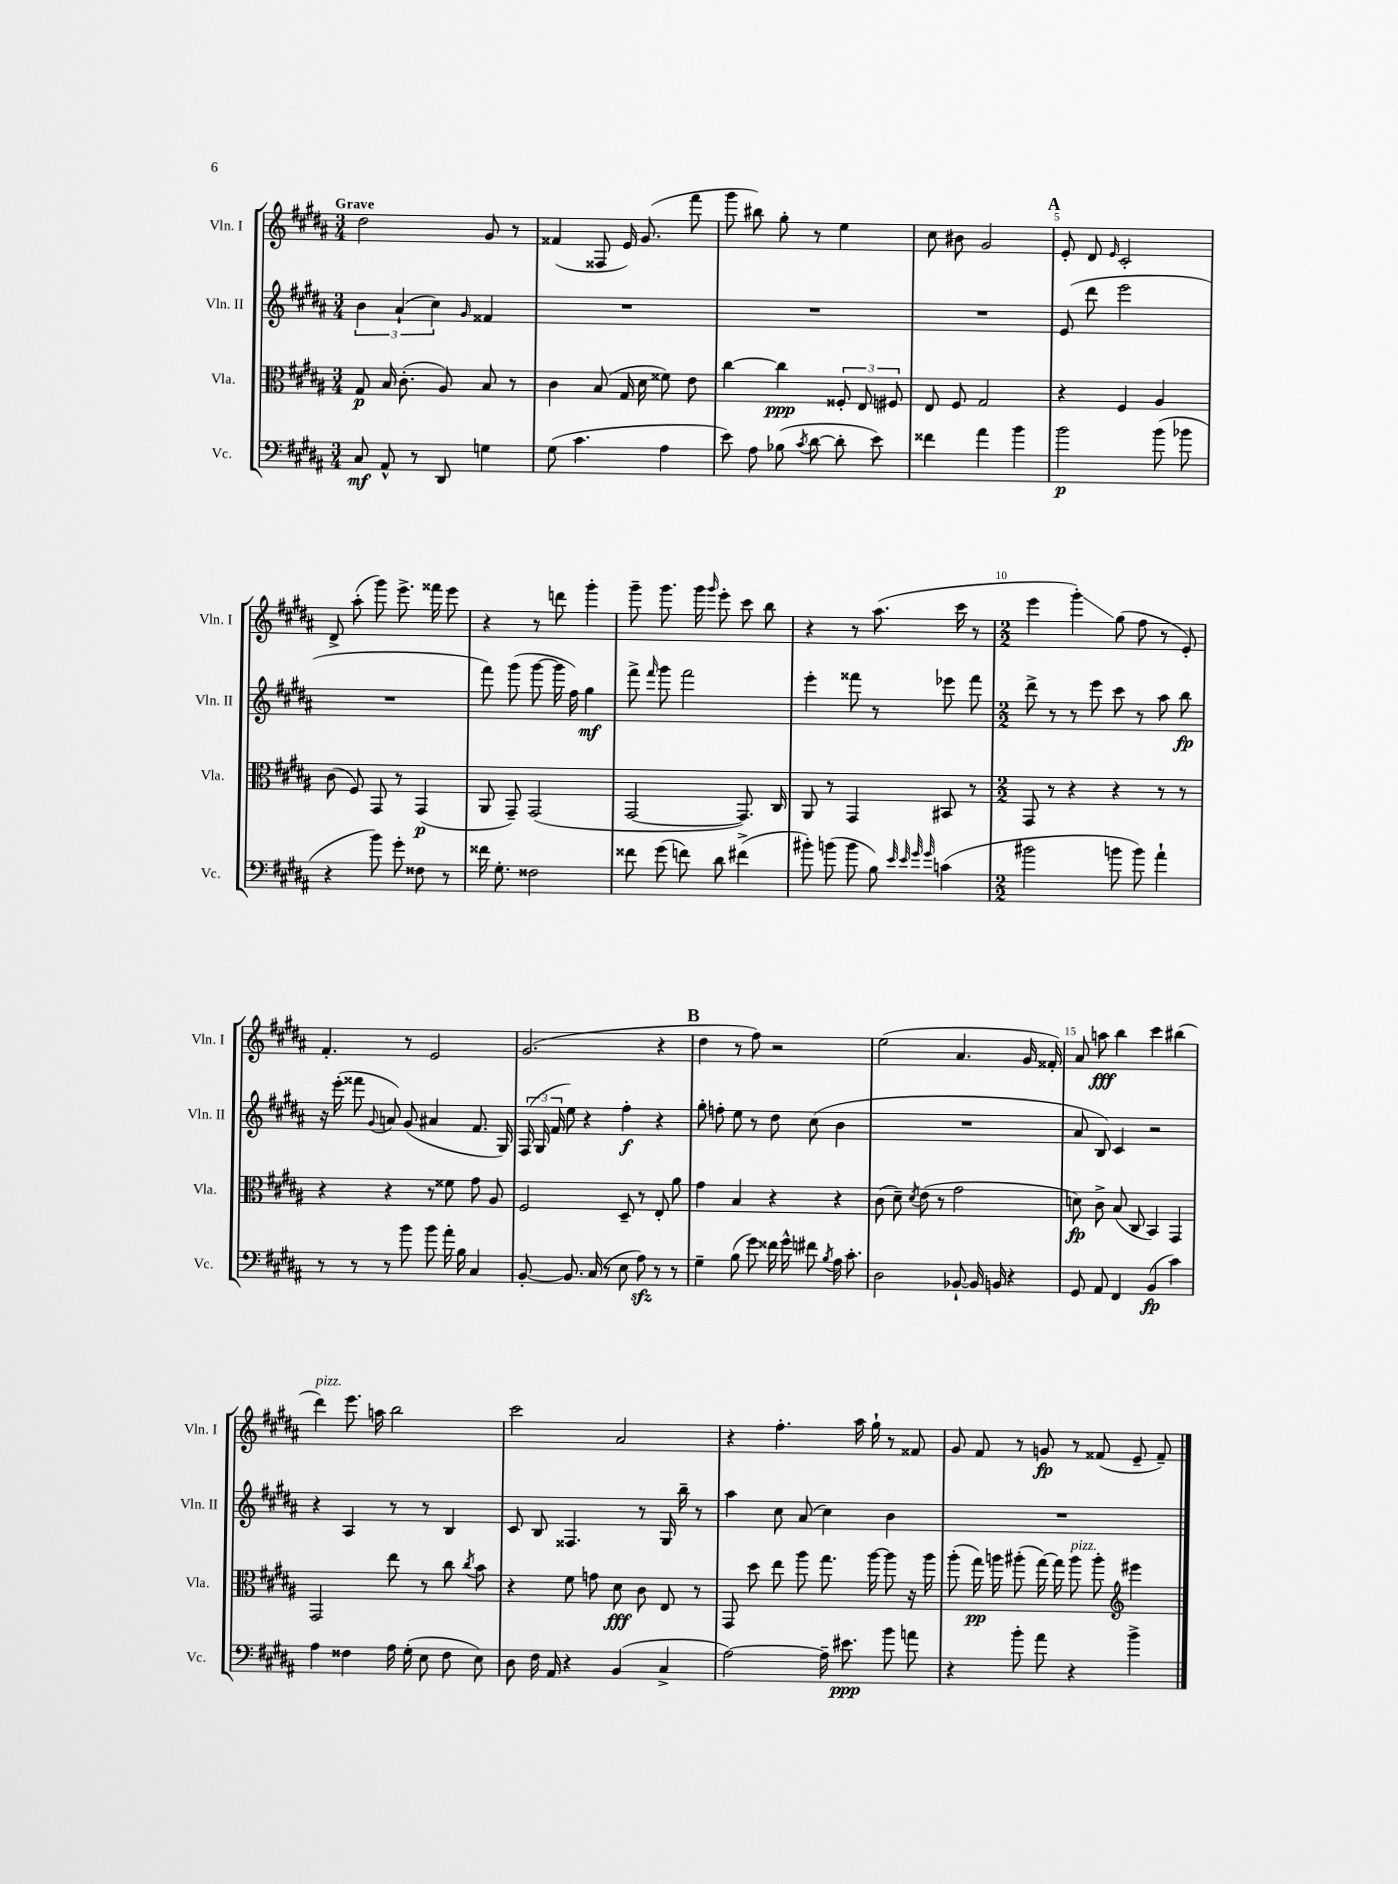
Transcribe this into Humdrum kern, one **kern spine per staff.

**kern	**kern	**kern	**kern
*staff4	*staff3	*staff2	*staff1
*clefF4	*clefC3	*clefG2	*clefG2
*k[f#c#g#d#a#]	*k[f#c#g#d#a#]	*k[f#c#g#d#a#]	*k[f#c#g#d#a#]
*M3/4	*M3/4	*M3/4	*M3/4
8C#/	8G#/	6b\	2dd#\
8AA#^^/	16B/	.	.
.	.	(6a#`/	.
.	(8.c#'\	.	.
8r	.	.	.
.	.	6cc#\)	.
8DD#/	8A#/)	.	.
.	.	16qqg#/	.
4G\	8B/	4f##/	8g#/
.	8r	.	8r
=	=	=	=
(8G#\	4c#\	2.r	(4f##/
4.c#\	.	.	.
.	(8B/	.	8F##/
.	16G#/	.	16e/)
.	16d#\	.	(8.g#/
4A#\	8f##\)	.	.
.	8e\	.	8fff#\
=	=	=	=
8e\)	[4cc#\	2.r	8ggg#\
8A#\	.	.	8bb#\)
(8B-\	4cc#\]	.	8gg#'\
8qc#/	.	.	.
[8d#\	.	.	8r
8d#'\]	12F##'/	.	4ee\
.	12E/	.	.
8e\)	.	.	.
.	12F#/	.	.
=	=	=	=
4f##\	8E/	2.r	8cc#\
.	8F#/	.	8b#\
4a#\	2G#/	.	2g#/
4b\	.	.	.
=	=	=	=
2b\	4r	(8e/	8e'/
.	.	8ddd#\	8d#/
.	.	.	16qqe/
.	4F#/	2eee\	2c#'/
(8b\	4A#/	.	.
8b-\	.	.	.
=	=	=	=
4r	(8c#\	2.r	8d#^/
.	8F#/)	.	(8aa#'\
8b\)	8GG#/	.	8ggg#\)
8g#'\	8r	.	8.eee^\
8F##\	(4GG#/	.	.
.	.	.	16fff##\
8r	.	.	8eee\
=	=	=	=
16f##\	8AA#/	8fff#\)	4r
8.G#'\	.	.	.
.	8GG#~/)	(8ggg#\	.
2F##\	(2GG#/	[8ggg#\	8r
.	.	16ggg#\]	8ddd\
.	.	16ff#\)	.
.	.	4gg#\	4ggg#'\
=	=	=	=
8f##\	[2GG#/	8fff#^\	8ggg#~\
.	.	16qqfff#/	.
(8g#\	.	8ggg#\	8.ggg#\
8f\)	.	2fff#\	.
.	.	.	16ggg#\
.	.	.	16qqggg#/
8d#\	.	.	8eee'\
(4f#^\	8.GG#/])	.	8ccc#\
.	.	.	8bb\
.	16C#/	.	.
=	=	=	=
8b#'\)	8AA#/	4eee'\	4r
(8b\	8r	.	.
8b\	4GG#/	8fff##\	8r
8B\)	.	8r	(8.aa#\
32qqe/	.	.	.
32qqe/	.	.	.
32qqg#/	.	.	.
32qqg#/	.	.	.
(4c\	8BB#/	8eee-\	.
.	.	.	16ccc#\
.	8r	8fff##\	8r
=	=	=	=
*M2/2	*M2/2	*M2/2	*M2/2
2b#\	8GG#/	8ddd#^\	4eee\
.	8r	8r	.
.	4r	8r	4ggg#'\)
.	.	8eee\	.
8b\	4r	8ccc#\	(8gg#\
8b\)	.	8r	8ff#\
4a#`\	8r	8aa#\	8r
.	8r	8bb\	8e'/)
=	=	=	=
8r	4r	16r	4.f#'/
.	.	(16eee'\	.
8r	.	8fff##\	.
.	.	8qqg#/	.
8r	4r	8a/)	.
8b\	.	(8g#/	8r
8b\	8r	4a#/	2e/
16a#'\	8f##\	.	.
16B\	.	.	.
4C#/	8g#\	8.f#/	.
.	8A#/	.	.
.	.	16G#/)	.
=	=	=	=
[8BB'/	2F#/	(24F#/	(2.g#/
.	.	24G#/	.
.	.	24f#/	.
8.BB/]	.	8ee\)	.
.	.	4r	.
(16C#/	.	.	.
8r	.	.	.
8E\	8D#~/	4ff#'\	.
8A#\)	8r	.	.
8r	8E'/	4r	4r
8r	8a#\	.	.
=	=	=	=
4G#~\	4g#\	8gg#'\	4dd#\
.	.	8ff'\	.
(8B\	4B/	8ee\	8r
8g#\)	.	8r	8ff#\)
16f##\	4r	8dd#\	2r
16g#^^\	.	.	.
8f#\	.	(8cc#\	.
8qB/	.	.	.
16A#\	4r	4b\	.
8.c#'\	.	.	.
=	=	=	=
2D#\	(8c#\	1r	(2ee\
.	8d#~\)	.	.
.	8qd#/	.	.
.	(8e\	.	.
.	8r	.	.
[8BB-`/	2g#\	.	4.a#/
16BB-/]	.	.	.
16BB/	.	.	.
4r	.	.	.
.	.	.	16g#/
.	.	.	16f##'/)
=	=	=	=
8GG#/	8d\)	8a#/	8a#/
8AA#/	8c#^\	8B/)	8aa\
4FF#/	(8B/	4c#/	4bb\
.	8C#/	.	.
(4BB/	4BB/)	2r	4ccc#\
4c#\)	4GG#/	.	(4bb#\
=	=	=	=
4A#\	2GG#/	4r	4ddd#\)
4F##\	.	4A#/	8.eee\
.	.	.	16aa\
16A#\	8ee\	8r	2bb\
(16G#'\	.	.	.
8E\	8r	8r	.
8F##\	8cc#\	4B/	.
.	8qcc#/	.	.
8E\)	8b\	.	.
=	=	=	=
8D#\	4r	8c#/	2ccc#\
16F#\	.	8B/	.
16AA#/	.	.	.
4r	8f#\	4.F##/	.
.	8g\	.	.
(4BB/	8d#\	.	2a#/
.	8c#\	8r	.
4C#^/	8E/	16G#/	.
.	.	16bb~\	.
.	8r	8r	.
=	=	=	=
[2A#\)	8GG#/	4aa#\	4r
.	8dd#\	.	.
.	8ee\	8cc#\	4.ff#'\
.	8aa#\	(8a#/	.
16A#~\]	8.gg#\	4cc#\)	.
8.e#\	.	.	.
.	.	.	16aa#\
.	[16aa#\	.	16gg#`\
8b\	8aa#\]	4b\	8r
8a\	16r	.	8f##/
.	16aa#\	.	.
=	=	=	=
4r	(8aa#'\	1r	8g#/
.	16gg#\)	.	8f#/
.	16aa\	.	.
8b'\	(8aa#'\	.	8r
8a#\	[16gg#\)	.	8g/
.	16gg#\]	.	.
4r	8aa#\	.	8r
.	8aa#'\	.	(8f##/
*	*clefG2	*	*
4b^\	4eee#\	.	8e~/
.	.	.	8f##~/)
==	==	==	==
*-	*-	*-	*-
